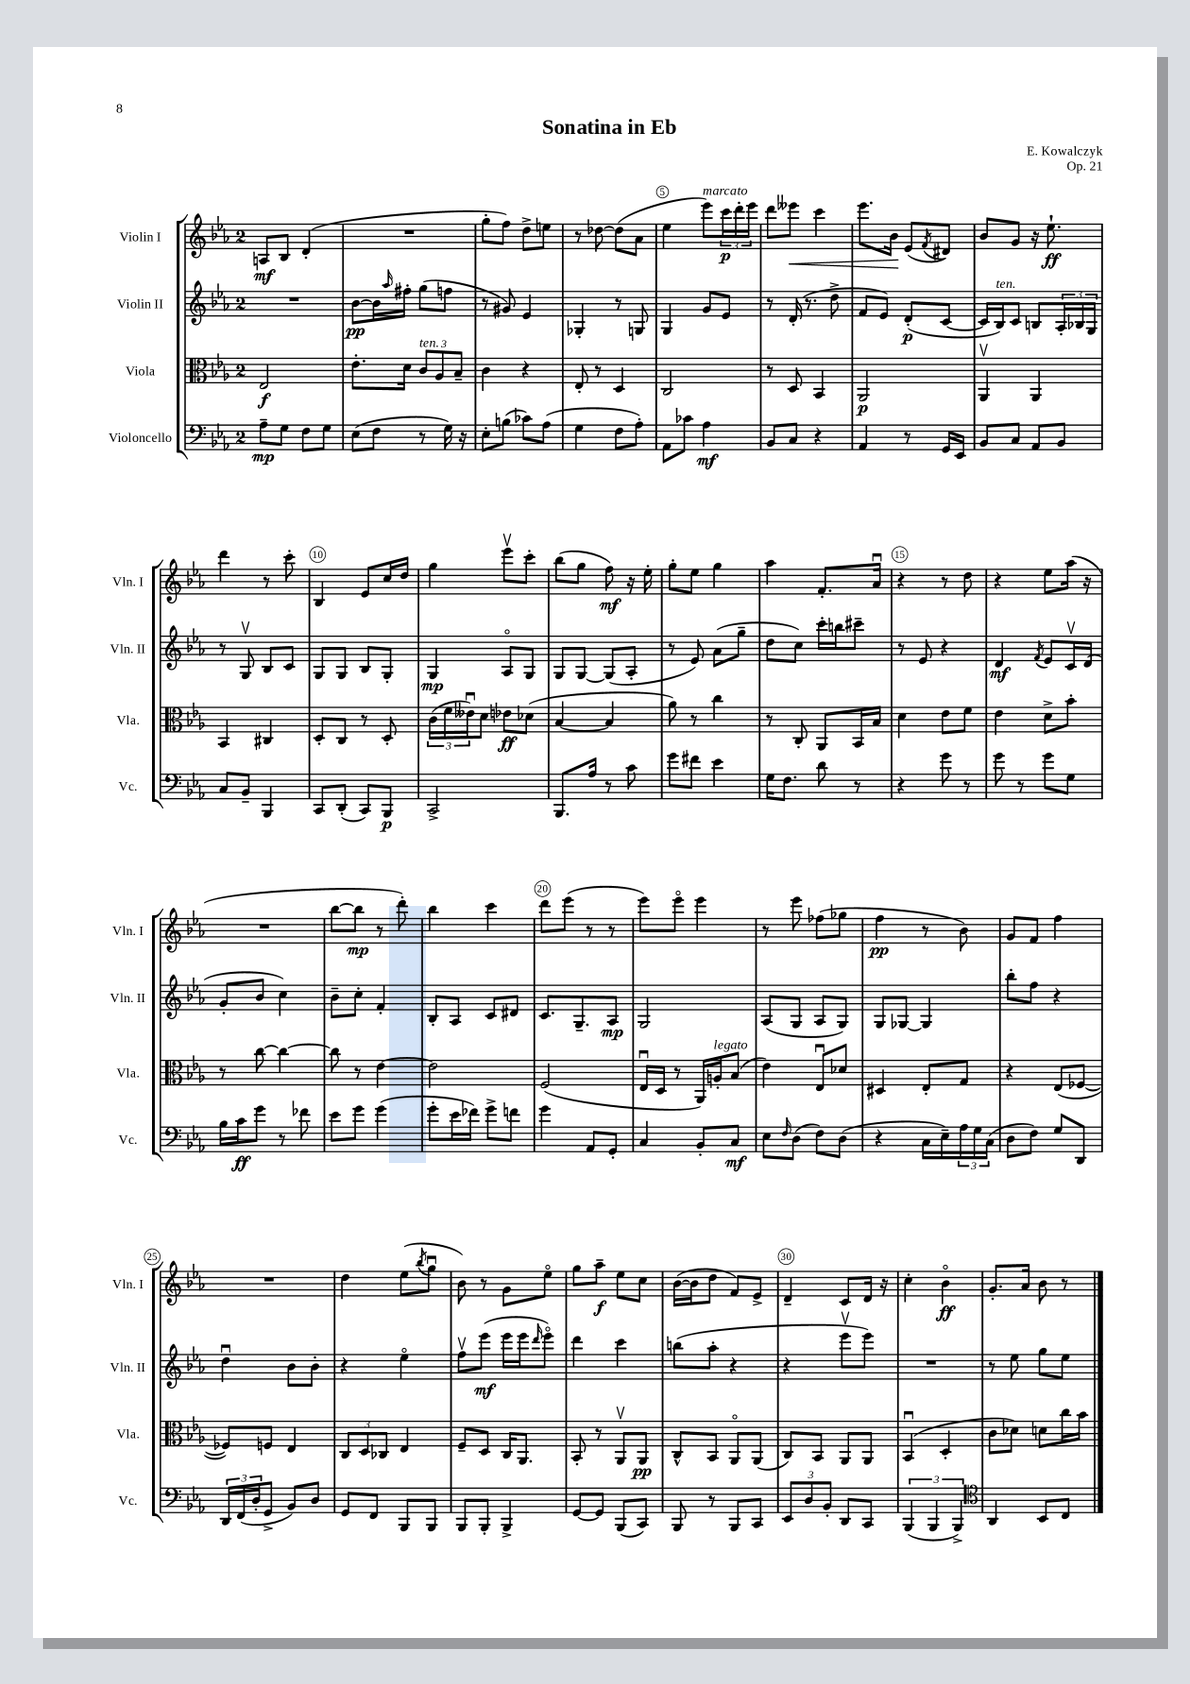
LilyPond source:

\header { title = "Sonatina in Eb" composer = "E. Kowalczyk" opus = "Op. 21" }
<<
\new StaffGroup <<
\new Staff = "s0" \with { instrumentName = "Violin I" shortInstrumentName = "Vln. I" } {
    \clef treble \key ees \major \once \override Staff.TimeSignature.style = #'single-digit \time 2/4
    a8\mf bes8 d'4-.( |
    R2 |
    g''8-. f''8) d''8-> e''8 |
    r8 des''8~ des''8( aes'8 |
    ees''4 ees'''8^\markup { \italic "marcato" }) \tuplet 3/2 { c'''16\p d'''16-. ees'''16 } |
    d'''8 eeses'''8\< c'''4 |
    ees'''8. bes'16\! ees'8( \acciaccatura { f'8 } dis'8) |
    bes'8 g'8 r16 ees''8.-!\ff |
    d'''4 r8 c'''8-. |
    bes4 ees'8 c''16 d''16 |
    g''4 ees'''8\upbow c'''8-. |
    bes''8( g''8 f''8\mf) r16 ees''16-. |
    g''8-. ees''8 g''4 |
    aes''4 f'8.-. aes'16\downbow |
    r4 r8 d''8 |
    r4 ees''8 aes''16( r16 |
    R2 |
    bes''8~ bes''8\mp r8 d'''8-.) |
    bes''4 c'''4 |
    d'''8 ees'''8( r8 r8 |
    ees'''8) ees'''8\flageolet ees'''4 |
    r8 ees'''8 fes''8( ges''8 |
    f''4\pp r8 bes'8) |
    g'8 f'8 f''4 |
    R2 |
    d''4 ees''8( \acciaccatura { bes''8 } g''8\downbow |
    bes'8) r8 g'8 ees''8\flageolet |
    g''8 aes''8--\f ees''8 c''8 |
    bes'16~( bes'16 d''8 f'8) ees'8-> |
    d'4-- c'8 d'16 r16 |
    c''4-. bes'4\flageolet\ff |
    g'8.-. aes'16 bes'8 r8 \bar "|." |
}
\new Staff = "s1" \with { instrumentName = "Violin II" shortInstrumentName = "Vln. II" } {
    \clef treble \key ees \major \once \override Staff.TimeSignature.style = #'single-digit \time 2/4
    R2 |
    bes'8~\pp bes'16 \grace { aes''16 } fis''16-. g''8( f''8 |
    r8 gis'8) ees'4 |
    ges4-. r8 g8 |
    g4 g'8 ees'8 |
    r8 d'16-.( r8. d''8-> |
    f'8 ees'8) d'8-.\p( c'8~ |
    c'16 bes16^\markup { \italic "ten." }) c'8 b8 \tuplet 3/2 { aes16-. bes16 g16 } |
    r8 g8\upbow bes8 c'8 |
    g8 g8 bes8 g8-. |
    g4\mp aes8\flageolet g8 |
    g8 g8~ g8( aes8-. |
    r8 ees'8) aes'8( g''8-- |
    d''8 c''8) c'''16-. b''16 cis'''8-- |
    r8 ees'8 r4 |
    d'4\mf \acciaccatura { f'8 } ees'8 c'16\upbow d'16( |
    g'8-. bes'8 c''4) |
    bes'8-- c''8-. f'4-. |
    bes8-. aes8 c'8 dis'8 |
    c'8. g8.-- aes8\mp |
    g2 |
    aes8( g8 aes8 g8) |
    g8 ges8~ ges4 |
    bes''8-. f''8 r4 |
    d''4\downbow bes'8 bes'8-. |
    r4 ees''4\flageolet |
    f''8\upbow ees'''8\mf( ees'''16 ees'''16 \grace { d'''16 } ees'''8\flageolet) |
    d'''4 c'''4 |
    b''8( aes''8-. r4 |
    r4 ees'''8\upbow ees'''8) |
    R2 |
    r8 ees''8 g''8 ees''8 \bar "|." |
}
\new Staff = "s2" \with { instrumentName = "Viola" shortInstrumentName = "Vla." } {
    \clef alto \key ees \major \once \override Staff.TimeSignature.style = #'single-digit \time 2/4
    ees2\f |
    ees'8.-. d'16 \tuplet 3/2 { c'8^\markup { \italic "ten." } aes8 bes8-- } |
    c'4 r4 |
    ees8-. r8 d4 |
    c2 |
    r8 d8 bes,4 |
    aes,2\p |
    aes,4\upbow aes,4 |
    bes,4 cis4 |
    d8-. c8 r8 d8-. |
    \tuplet 3/2 { c'16( f'16 eeses'16\downbow) } d'8 ees'8\ff des'8( |
    bes4~ bes4 |
    aes'8) r8 c''4 |
    r8 c8-. aes,8 bes,16 bes16 |
    d'4 ees'8 f'8 |
    ees'4 d'8-> bes'8-. |
    r8 c''8~ c''4~ |
    c''8 r8 ees'4~ |
    ees'2 |
    f2( |
    ees16\downbow d16 r8 aes,16) a16-.^\markup { \italic "legato" } bes8( |
    ees'4) ees8\downbow des'8 |
    dis4 ees8-. g8 |
    r4 ees8( fes8~ |
    fes8) f8 ees4 |
    \tuplet 3/2 { c8 d8 ces8 } ees4 |
    f8-- d8 c16 aes,8. |
    bes,8-. r8 aes,8\upbow aes,8\pp |
    c8-^ bes,8 aes,8\flageolet aes,8( |
    c8) bes,8 aes,8 aes,8 |
    bes,4\downbow( d4-. |
    c'8 des'8) d'8 c''16 bes'16 \bar "|." |
}
\new Staff = "s3" \with { instrumentName = "Violoncello" shortInstrumentName = "Vc." } {
    \clef bass \key ees \major \once \override Staff.TimeSignature.style = #'single-digit \time 2/4
    aes8--\mp g8 f8 g8 |
    ees8( f8 r8 g16) r16 |
    ees8-. b8( ces'8) aes8( |
    g4 f8 aes8-.) |
    aes,8 ces'8 aes4\mf |
    bes,8 c8 r4 |
    aes,4 r8 g,16 ees,16 |
    bes,8 c8 aes,8 bes,8 |
    c8 bes,8-- bes,,4 |
    c,8 d,8-.( c,8) bes,,8\p |
    c,2-> |
    bes,,8. aes16 r8 c'8 |
    g'8 fis'8 ees'4 |
    g16 f8. d'8 r8 |
    r4 g'8 r8 |
    g'8 r8 g'8 g8 |
    bes16 c'16\ff g'8 r8 fes'8 |
    ees'8 g'8 g'4( |
    g'8-. ees'16 fes'16) g'8-> f'8 |
    g'4 aes,8 g,8-. |
    c4 bes,8-. c8\mf |
    ees8 \grace { f16 } d8( f8) d8( |
    r4 c16 ees16--) \tuplet 3/2 { aes16 g16 c16( } |
    d8 f8) g8 d,8 |
    \tuplet 3/2 { d,16 f,16( d16-. } g,8-> bes,8) d8 |
    g,8 f,8 bes,,8 bes,,8 |
    bes,,8 bes,,8-. bes,,4-> |
    g,8~ g,8 bes,,8( c,8) |
    bes,,8 r8 bes,,8 c,8 |
    \tuplet 3/2 { ees,8 d8 bes,8-. } d,8 c,8 |
    \tuplet 3/2 { bes,,4( bes,,4 bes,,4->) } |
    \clef tenor aes,4 bes,8 c8 \bar "|." |
}
>>
>>
\layout { \context { \Score \override BarNumber.break-visibility = ##(#f #t #t) barNumberVisibility = #(every-nth-bar-number-visible 5) \override BarNumber.stencil = #(make-stencil-circler 0.1 0.3 ly:text-interface::print) } }
